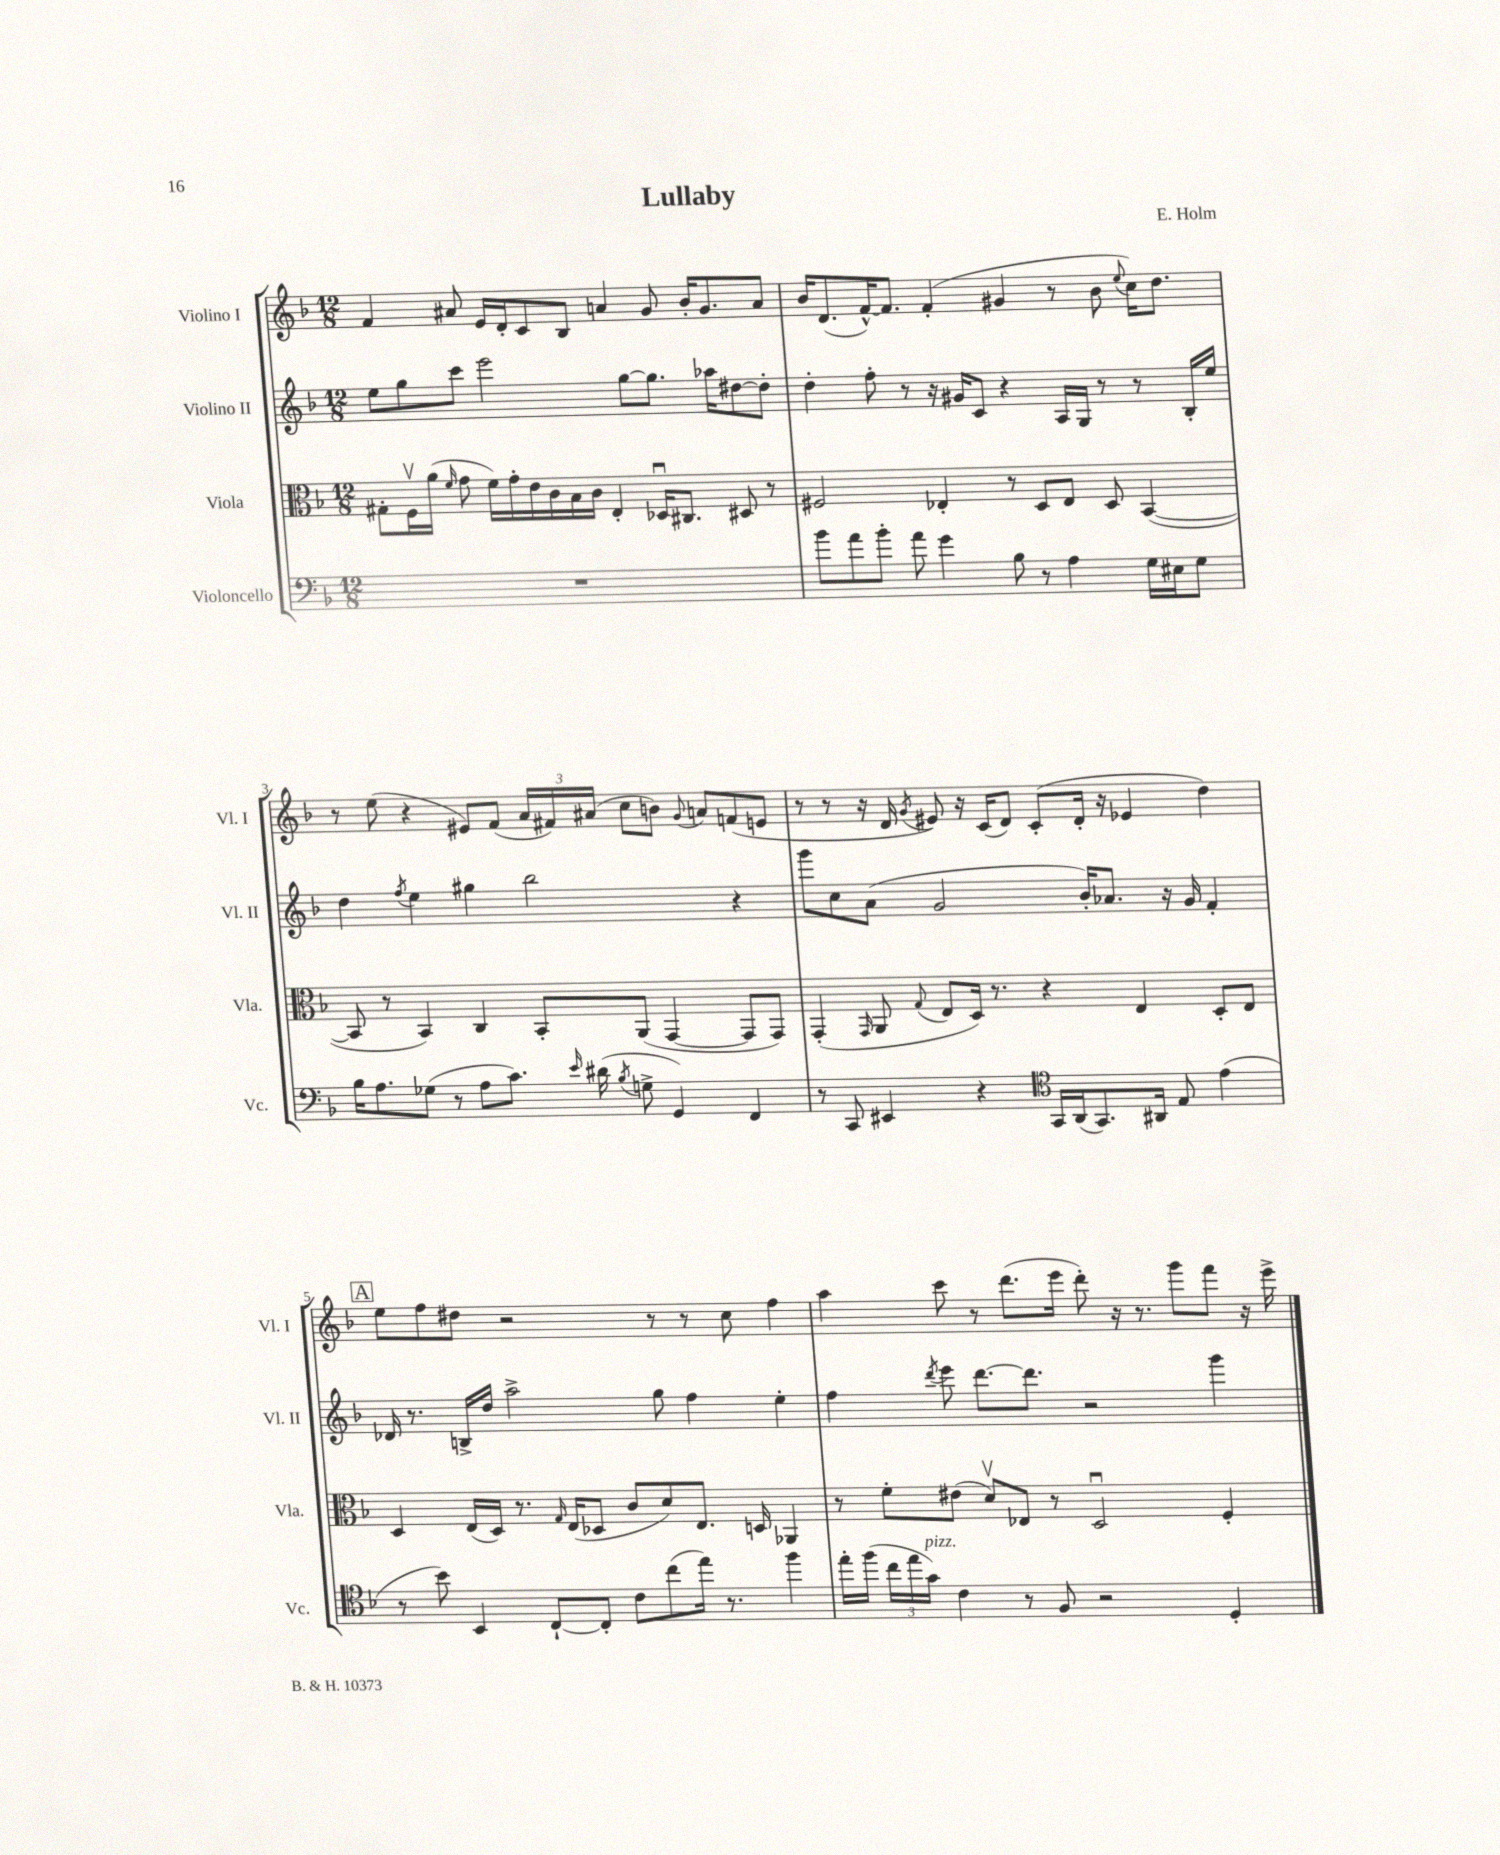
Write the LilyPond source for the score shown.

\header { title = "Lullaby" composer = "E. Holm" }
<<
\new StaffGroup <<
\new Staff = "s0" \with { instrumentName = "Violino I" shortInstrumentName = "Vl. I" } {
    \clef treble \key f \major \numericTimeSignature \time 12/8
    \autoBeamOff f'4 ais'8 e'16[ d'16-. c'8 bes8] a'4 g'8 bes'16[-. g'8. a'8] |
    bes'16[ d'8.( f'16~-^) f'8.] f'4-.( gis'4 r8 bes'8 \appoggiatura { e''8 } c''16[) d''8.] |
    r8 e''8( r4 eis'8[) f'8]( \tuplet 3/2 { a'16[ fis'16) ais'16]( } c''8[ b'8]) \appoggiatura { g'8 } a'8[ f'8( e'8] |
    r8 r8 r16 d'16 \acciaccatura { g'8 } eis'8) r16 c'16[( d'8]) c'8[-.( d'16]-. r16 ees'4 d''4) |
    \mark \markup { \box "A" } e''8[ f''8 dis''8] r2 r8 r8 c''8 f''4 |
    a''4 c'''8 r8 d'''8.[( e'''16] d'''8-.) r16 r8. g'''8[ f'''8] r16 e'''16-> \bar "|." |
}
\new Staff = "s1" \with { instrumentName = "Violino II" shortInstrumentName = "Vl. II" } {
    \clef treble \key f \major \numericTimeSignature \time 12/8
    \autoBeamOff e''8[ g''8 c'''8] e'''2 g''8[~ g''8.] aes''16[ dis''8~ dis''8]-. |
    d''4-. f''8-. r8 r16 gis'16[ c'8] r4 a16[ g16] r8 r8 bes16[-. e''16] |
    d''4 \acciaccatura { f''8 } e''4 gis''4 bes''2 r4 |
    g'''8[ c''8 a'8]( g'2 bes'16[-.) aes'8.] r16 g'16 f'4-. |
    \mark \markup { \box "A" } des'16 r8. b16[-> d''16] a''2-> g''8 f''4 e''4-. |
    f''4 \acciaccatura { d'''8 } e'''8 d'''8.[~ d'''8.] r2 g'''4 \bar "|." |
}
\new Staff = "s2" \with { instrumentName = "Viola" shortInstrumentName = "Vla." } {
    \clef alto \key f \major \numericTimeSignature \time 12/8
    \autoBeamOff gis8[-. f16\upbow a'16]( \grace { f'16 } g'8 f'16[) g'16-. e'16 c'16 bes16 c'16] e4-. des16[\downbow cis8.] dis8 r8 |
    fis2 ees4-. r8 d8[ ees8] d8 bes,4~( |
    bes,8 r8 bes,4) c4 bes,8[-. a,8]( g,4~ g,8[ g,8]) |
    g,4-.( \grace { g,16 } a,8 \appoggiatura { g8 } e8[ d16]) r8. r4 e4 d8[-. e8] |
    \mark \markup { \box "A" } d4 e16[( d16]) r8. \grace { g16 } e16[( des8] c'8[ d'8) e8.] d16 aes,4 |
    r8 f'8[-. eis'8]( d'8[\upbow) ees8] r8 d2\downbow f4-. \bar "|." |
}
\new Staff = "s3" \with { instrumentName = "Violoncello" shortInstrumentName = "Vc." } {
    \clef bass \key f \major \numericTimeSignature \time 12/8
    \autoBeamOff R1. |
    bes'8[ a'8 bes'8]-. a'8 g'4 bes8 r8 a4 g16[ eis16 g8] |
    bes16[ a8. ges8]( r8 a8[ c'8.]) \grace { e'16 } dis'16( \acciaccatura { bes8 } g8-> g,4) f,4 |
    r8 c,8 eis,4 r4 \clef tenor g,16[ a,16( g,8.) ais,16] e8 e'4( |
    \mark \markup { \box "A" } r8 bes'8) bes,4 c8[~-! c8]-. c'8[ c''8( e''16]) r8. f''4 |
    e''16[-. f''16]( \tuplet 3/2 { c''16[ e''16 g'16]^\markup { \italic "pizz." }) } c'4 r8 f8 r2 d4-. \bar "|." |
}
>>
>>
